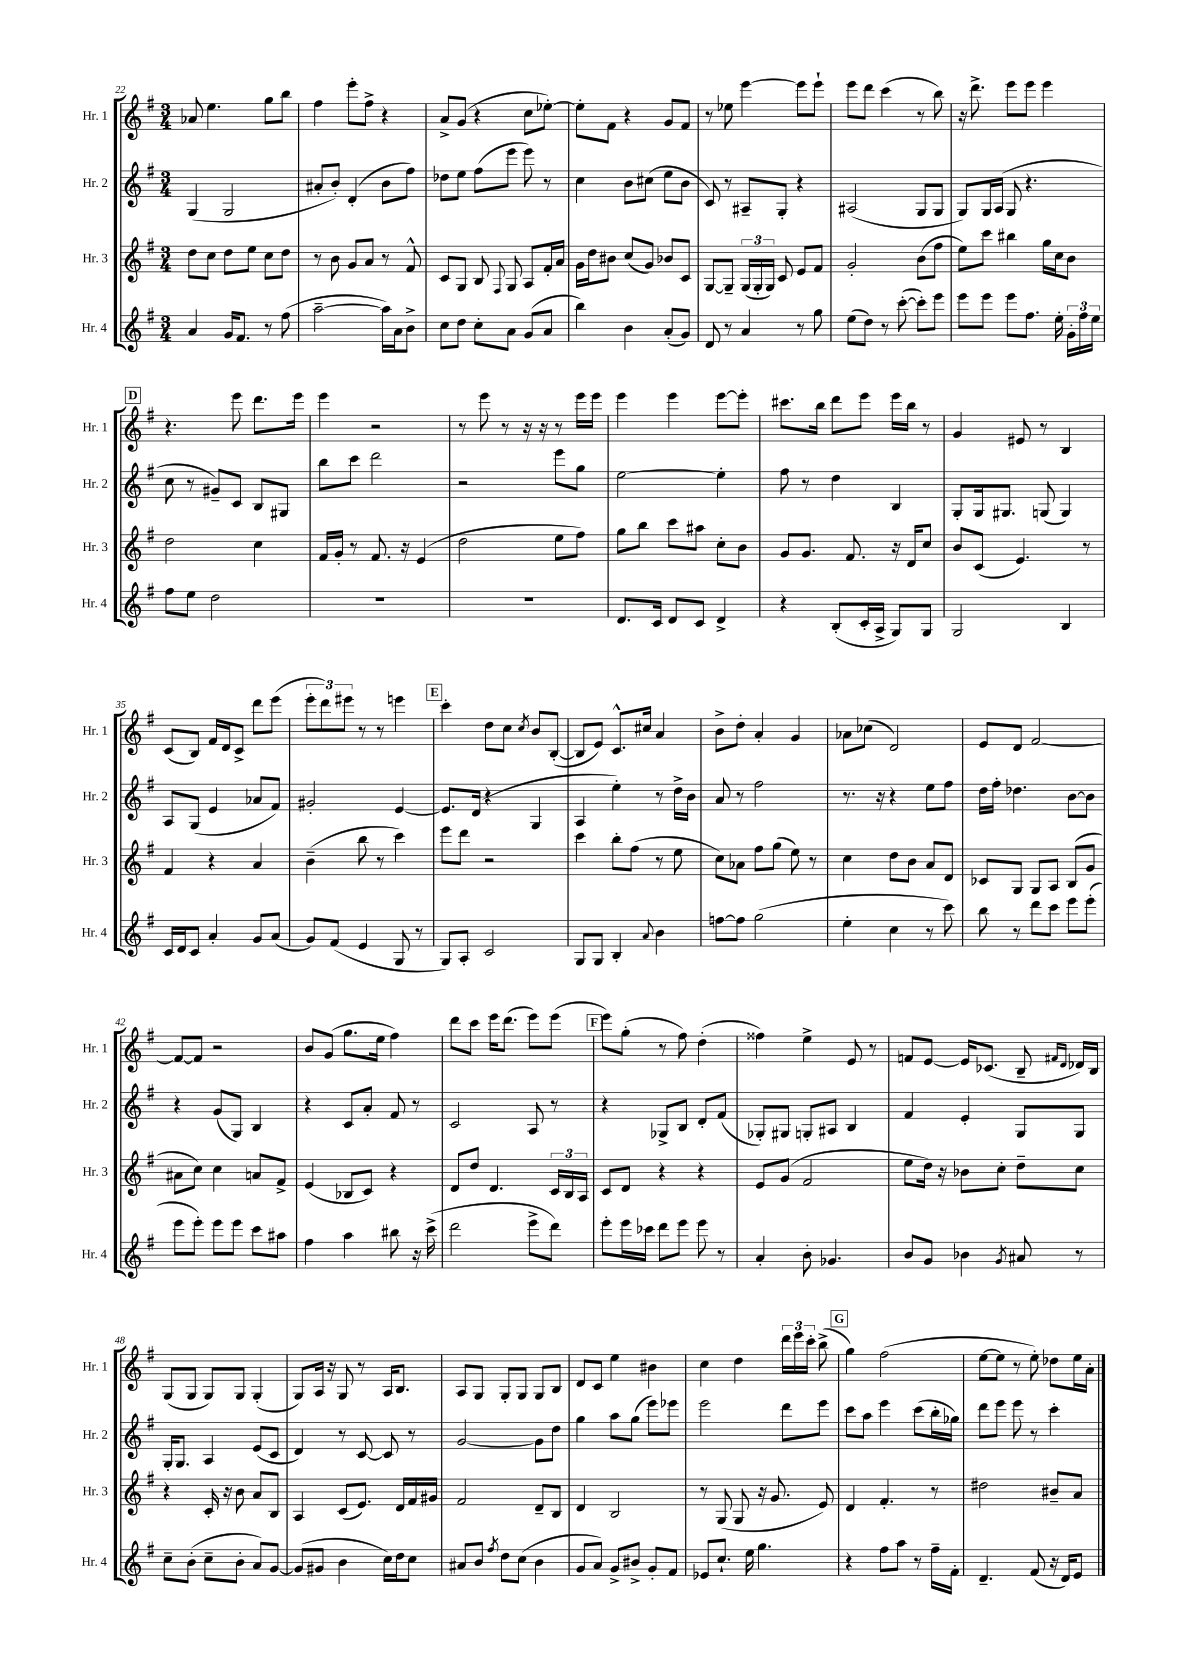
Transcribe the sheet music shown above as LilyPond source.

<<
\new StaffGroup <<
\new Staff = "s0" \with { instrumentName = "Hr. 1" shortInstrumentName = "Hr. 1" } {
    \clef treble \key g \major \numericTimeSignature \time 3/4
    \autoBeamOff aes'8 e''4. g''8[ b''8] |
    fis''4 e'''8[-. fis''8]-> r4 |
    a'8[-> g'8]( r4 c''8[ ees''8]~-.) |
    ees''8[-. fis'8] r4 g'8[ fis'8] |
    r8 ees''8 e'''4~ e'''8[ e'''8]-! |
    e'''8[ d'''8] c'''4( r8 b''8) |
    r16 d'''8.-> e'''8[ e'''8] e'''4 |
    \mark \markup { \box "D" } r4. e'''8 d'''8.[ e'''16] |
    e'''4 r2 |
    r8 e'''8 r8 r16 r16 r8 e'''16[ e'''16] |
    e'''4 e'''4 e'''8[~ e'''8]-. |
    cis'''8.[ b''16] d'''8[ e'''8] e'''16[ b''16] r8 |
    g'4 eis'8 r8 b4 |
    c'8[( b8]) fis'16[ d'16 c'8]-> d'''8[ e'''8]( |
    \tuplet 3/2 { e'''8[-. d'''8) eis'''8] } r8 r8 e'''4 |
    \mark \markup { \box "E" } c'''4-. d''8[ c''8] \acciaccatura { c''8 } b'8[ b8]~-.( |
    b8[ e'8]) c'8.[-^ cis''16] a'4 |
    b'8[-> d''8]-. a'4-. g'4 |
    aes'8[ ces''8]( d'2) |
    e'8[ d'8] fis'2~ |
    fis'8[~ fis'8] r2 |
    b'8[ g'8]( g''8.[ e''16] fis''4) |
    d'''8[ c'''8] e'''16[ d'''8.]( e'''8[) e'''8]( |
    \mark \markup { \box "F" } e'''8[) g''8]-.( r8 fis''8) d''4-.( |
    fisis''4) e''4-> e'8 r8 |
    f'8[ e'8]~ e'16[ ces'8.]( b8-- \grace { fis'16[ d'16] } des'16[) b16] |
    g8[( g8] g8[) g8] g4-.( |
    g8[) a16] r16 g8 r8 a16[ b8.] |
    a8[ g8] g8[-. g8] g8[ b8] |
    d'8[ c'8] e''4 bis'4 |
    c''4 d''4 \tuplet 3/2 { d'''16[ e'''16 c'''16]-. } b''8->( |
    \mark \markup { \box "G" } g''4) fis''2( |
    e''8[~ e''8] r8 e''8-.) des''8[ e''16 a'16]-. \bar "|." |
}
\new Staff = "s1" \with { instrumentName = "Hr. 2" shortInstrumentName = "Hr. 2" } {
    \clef treble \key g \major \numericTimeSignature \time 3/4
    \autoBeamOff g4( g2 |
    ais'8[-. b'8]-.) d'4-.( b'8[ fis''8]) |
    des''8[ e''8] fis''8[( e'''8] e'''8) r8 |
    c''4 b'8[ cis''8]( e''8[ b'8] |
    c'8) r8 ais8[-- g8]-. r4 |
    ais2( g8[ g8] |
    g8[) g16 a16]( g8 r4. |
    \mark \markup { \box "D" } c''8 r8 gis'8[--) c'8] b8[ gis8] |
    b''8[ c'''8] d'''2 |
    r2 e'''8[ g''8] |
    e''2~ e''4-. |
    fis''8 r8 d''4 b4 |
    g8[-. g16 gis8.] g8( g4) |
    a8[ g8]( e'4 aes'8[ fis'8]) |
    gis'2-. e'4~ |
    \mark \markup { \box "E" } e'8.[ d'16]( r4 g4 |
    a4 e''4-.) r8 d''16[-> b'16] |
    a'8 r8 fis''2 |
    r8. r16 r4 e''8[ fis''8] |
    d''16[ fis''16]-. des''4. b'8[~ b'8] |
    r4 g'8[( g8]) b4 |
    r4 c'8[ a'8]-. fis'8 r8 |
    c'2 a8 r8 |
    \mark \markup { \box "F" } r4 ges8[-> b8] d'8[-. fis'8]( |
    ges8[-.) gis8] g8[-. ais8] b4 |
    fis'4 e'4-. g8[ g8] |
    g16[-. g8.] a4 e'8[( c'8] |
    d'4) r8 c'8~ c'8 r8 |
    g'2~ g'8[ d''8] |
    g''4 a''8[ g''8]( e'''8[) ees'''8] |
    e'''2 d'''8[ e'''8] |
    \mark \markup { \box "G" } c'''8[ a''8] e'''4 c'''8[( b''16-. ges''16]) |
    d'''8[ e'''8] e'''8 r8 c'''4-. \bar "|." |
}
\new Staff = "s2" \with { instrumentName = "Hr. 3" shortInstrumentName = "Hr. 3" } {
    \clef treble \key g \major \numericTimeSignature \time 3/4
    \autoBeamOff d''8[ c''8] d''8[ e''8] c''8[ d''8] |
    r8 b'8 g'8[ a'8] r8 fis'8-^ |
    c'8[ g8] b8 \appoggiatura { fis8 } g8 a8[ fis'16-. a'16] |
    g'16[ d''16 bis'8] c''8[( g'8]) bes'8[ c'8] |
    g8[~ g8]-- \tuplet 3/2 { g16[( g16-. g16]) } c'8 e'8[ fis'8] |
    g'2-. b'8[( fis''8] |
    e''8[) c'''8] bis''4 g''16[ c''16 b'8] |
    \mark \markup { \box "D" } d''2 c''4 |
    fis'16[ g'16]-. r8 fis'8. r16 e'4( |
    d''2 e''8[ fis''8]) |
    g''8[ b''8] c'''8[ ais''8] c''8[-. b'8] |
    g'8[ g'8.] fis'8. r16 d'16[ c''8] |
    b'8[ c'8]( e'4.) r8 |
    fis'4 r4 a'4 |
    b'4--( b''8 r8 c'''4) |
    \mark \markup { \box "E" } e'''8[ d'''8] r2 |
    c'''4 b''8[-. fis''8]( r8 e''8 |
    c''8[) aes'8] fis''8[ g''8]( e''8) r8 |
    c''4 d''8[ b'8] a'8[ d'8] |
    ces'8[ g8] g8[ a8] b8[( g'8] |
    ais'8[ c''8]) c''4 a'8[ fis'8]-> |
    e'4( bes8[ c'8]) r4 |
    d'8[ d''8] d'4. \tuplet 3/2 { c'16[ b16 a16] } |
    \mark \markup { \box "F" } c'8[ d'8] r4 r4 |
    e'8[ g'8]( fis'2 |
    e''8[ d''16]) r16 bes'8[ c''8]-. d''8[-- c''8] |
    r4 c'16-. r16 b'8 a'8[ b8] |
    a4 c'8[( e'8.]) d'16[ fis'16 gis'16] |
    fis'2 d'8[-- b8] |
    d'4 b2 |
    r8 g8( g8 r16 g'8. e'8) |
    \mark \markup { \box "G" } d'4 fis'4.-. r8 |
    dis''2 bis'8[-- a'8] \bar "|." |
}
\new Staff = "s3" \with { instrumentName = "Hr. 4" shortInstrumentName = "Hr. 4" } {
    \clef treble \key g \major \numericTimeSignature \time 3/4
    \autoBeamOff a'4 g'16[ fis'8.] r8 fis''8( |
    a''2~-- a''16[) a'16 b'8]-> |
    c''8[ d''8] c''8[-. a'8] g'8[( a'8] |
    b''4) b'4 a'8[-.( g'8]) |
    d'8 r8 a'4 r8 g''8 |
    e''8[( d''8]) r8 c'''8~-.( c'''8[-.) e'''8] |
    e'''8[ e'''8] e'''8[ fis''8.] e''16-. \tuplet 3/2 { g'16[-. fis''16 e''16] } |
    \mark \markup { \box "D" } fis''8[ e''8] d''2 |
    R2. |
    R2. |
    d'8.[ c'16] d'8[ c'8] d'4-> |
    r4 b8[-.( c'16-. a16]-> g8[) g8] |
    g2 b4 |
    c'16[ d'16 c'8] a'4-. g'8[ a'8]( |
    g'8[) fis'8]( e'4 g8 r8 |
    \mark \markup { \box "E" } g8[) a8]-. c'2 |
    g8[ g8] b4-. \appoggiatura { a'8 } b'4 |
    f''8[~ f''8] g''2( |
    e''4-. c''4 r8 c'''8) |
    b''8 r8 d'''8[ c'''8] e'''8[ e'''8]-.( |
    e'''8[ e'''8]-.) e'''8[ e'''8] c'''8[ ais''8] |
    fis''4 a''4 bis''8 r16 c'''16->( |
    d'''2 e'''8[-> d'''8]) |
    \mark \markup { \box "F" } e'''8[-. e'''16 ces'''16] d'''8[ e'''8] e'''8 r8 |
    a'4-. b'8-. ges'4. |
    b'8[ g'8] bes'4 \acciaccatura { g'8 } ais'8 r8 |
    c''8[-- b'8]-.( c''8[-- b'8]-. a'8[) g'8]~ |
    g'8[( gis'8] b'4 c''16[) d''16 c''8] |
    ais'8[ b'8] \acciaccatura { fis''8 } d''8[ c''8]( b'4 |
    g'8[ a'8]) g'8[-> bis'8]-> g'8[-. fis'8] |
    ees'8[ c''8.]-! e''16 g''4. |
    \mark \markup { \box "G" } r4 fis''8[ a''8] r8 fis''16[-- fis'16]-. |
    d'4.-- fis'8( r16 d'16[) e'8] \bar "|." |
}
>>
>>
\layout { \context { \Score currentBarNumber = #22 } }
